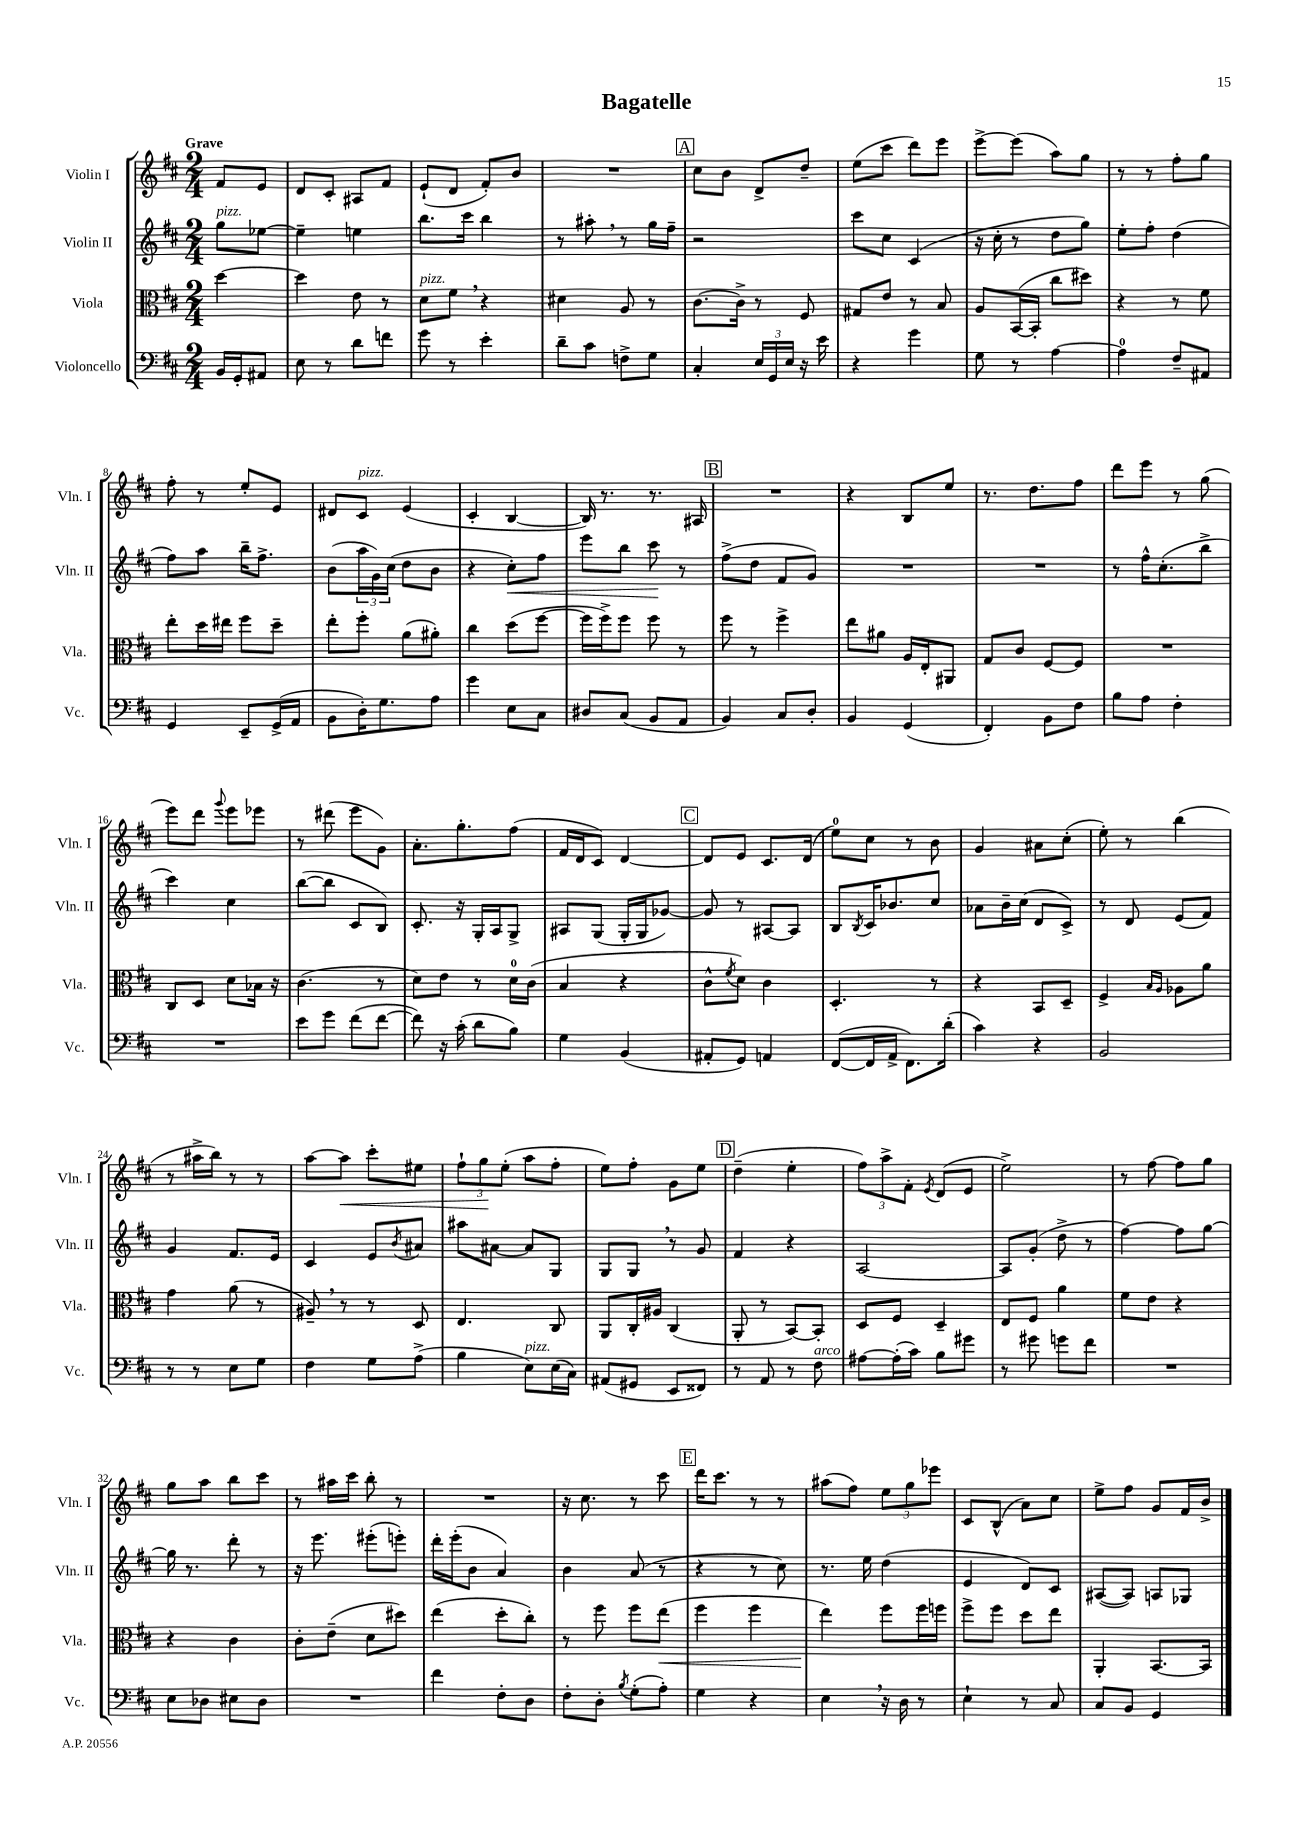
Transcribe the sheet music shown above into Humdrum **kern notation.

**kern	**kern	**dynam	**kern	**dynam	**kern	**dynam
*part4	*part3	*part3	*part2	*part2	*part1	*part1
*staff4	*staff3	*staff3	*staff2	*staff2	*staff1	*staff1
*I"Violoncello	*I"Viola	*	*I"Violin II	*	*I"Violin I	*
*I'Vc.	*I'Vla.	*	*I'Vln. II	*	*I'Vln. I	*
*clefF4	*clefC3	*	*clefG2	*	*clefG2	*
*k[f#c#]	*k[f#c#]	*	*k[f#c#]	*	*k[f#c#]	*
*M2/4	*M2/4	*	*M2/4	*	*M2/4	*
=	=	=	=	=	=	=
!	!	!	!	!	!LO:TX:a:B:t=Grave	!
!	!	!	!LO:TX:a:i:t=pizz.	!	!	!
16BB/LL	[4dd\	.	8gg\L	.	8f#/L	.
16GG'/J	.	.	.	.	.	.
8AA#X/J	.	.	[8ee-X\J	.	8e/J	.
=1	=1	=1	=1	=1	=1	=1
8E\	4dd\]	.	4ee-~\]	.	8d/L	.
8r	.	.	.	.	8c#'/J	.
8d\L	8e\	.	4een\	.	8A#X/L	.
8fn\J	8r	.	.	.	8f#/J	.
=2	=2	=2	=2	=2	=2	=2
!	!LO:TX:a:i:t=pizz.	!	!	!	!	!
8g\	8d\L	.	8.bb\L	.	(8e`/L	.
8r	8f#,\J	.	.	.	8d/J	.
.	.	.	16ccc#\Jk	.	.	.
4e'\	4r	.	4bb\	.	8f#'/L)	.
.	.	.	.	.	8b/J	.
=3	=3	=3	=3	=3	=3	=3
8d~\L	4d#X\	.	8r	.	2r	.
8c#\J	.	.	8aa#X',\	.	.	.
8Fn^\L	8A/	.	8r	.	.	.
8G\J	8r	.	16gg\LL	.	.	.
.	.	.	16ff#~\JJ	.	.	.
!!LO:REH:place=s1:t=A
=4	=4	=4	=4	=4	=4	=4
4C#'/	[8.c#\L	.	2r	.	8cc#\L	.
.	.	.	.	.	8b\J	.
.	16c#^\Jk]	.	.	.	.	.
24E/LL	8r	.	.	.	8d^/L	.
24GG/	.	.	.	.	.	.
24E/JJ	.	.	.	.	.	.
16r	8F#/	.	.	.	8dd~/J	.
16e\	.	.	.	.	.	.
=5	=5	=5	=5	=5	=5	=5
4r	8G#X/L	.	8ccc#\L	.	(8ee\L	.
.	8e/J	.	8cc#\J	.	8ccc#\J	.
4g\	8r	.	(4c#/	.	8ddd\L)	.
.	8B/	.	.	.	8eee\J	.
=6	=6	=6	=6	=6	=6	=6
8G\	8A/L	.	16r	.	[8eee^\L	.
.	.	.	16cc#'\	.	.	.
8r	([16BB/L	.	8r	.	(8eee\J]	.
.	16BB'/JJ]	.	.	.	.	.
[4A\	8cc#\L	.	8dd\L	.	8aa\L)	.
.	8dd#X\J)	.	8gg\J)	.	8gg\J	.
=7	=7	=7	=7	=7	=7	=7
4A\]	4r	.	8ee'\L	.	8r	.
.	.	.	8ff#'\J	.	8r	.
8F#~/L	8r	.	(4dd\	.	8ff#'\L	.
8AA#X/J	8f#\	.	.	.	8gg\J	.
!!LO:LB:g=z
=8	=8	=8	=8	=8	=8	=8
4GG/	8ee'\L	.	8ff#\L)	.	8ff#'\	.
.	16dd\L	.	8aa\J	.	8r	.
.	16ee#X\JJ	.	.	.	.	.
8EE~/L	8ff#\L	.	16bb~\KL	.	8ee'/L	.
.	.	.	8.ff#^\J	.	.	.
(16GG^/L	8dd~\J	.	.	.	8e/J	.
16AA/JJ	.	.	.	.	.	.
=9	=9	=9	=9	=9	=9	=9
8BB\L	8ee'\L	.	(8b\L	.	8d#X/L	.
!	!	!	!	!	!LO:TX:a:i:t=pizz.	!
16D'\K)	8ff#'\J	.	24aa\L	.	8c#/J	.
.	.	.	24g\)	.	.	.
8.G\	.	.	.	.	.	.
.	.	.	(24cc#\JJ	.	.	.
.	(8a\L	.	8dd\L	.	(4e/	.
8A\J	8a#X'\J)	.	8b\J	.	.	.
=10	=10	=10	=10	=10	=10	=10
4g\	4cc#\	.	4r	.	4c#'/	.
!	!	!	!	!LO:HP:b	!	!
8E\L	(8dd\L	.	8cc#'\L)	<	[4B/	.
8C#\J	[8ff#\J	.	8ff#\J	.	.	.
=11	=11	=11	=11	=11	=11	=11
8D#X/L	16ff#\LL]	.	8eee\L	.	16B/])	.
.	16ff#^\J)	.	.	.	8.r	.
(8C#/J	8ff#\J	.	8bb\J	.	.	.
8BB/L	8ff#\	.	8ccc#\	.	8.r	.
8AA/J	8r	.	8r	[	.	.
.	.	.	.	.	16A#X/	.
!!LO:REH:place=s1:t=B
=12	=12	=12	=12	=12	=12	=12
4BB/)	8ff#\	.	(8ff#^\L	.	2r	.
.	8r	.	8dd\J	.	.	.
8C#/L	4ff#^\	.	8f#/L	.	.	.
8D'/J	.	.	8g/J)	.	.	.
=13	=13	=13	=13	=13	=13	=13
4BB/	8ee\L	.	2r	.	4r	.
.	8a#X\J	.	.	.	.	.
(4GG/	16A/LL	.	.	.	8B/L	.
.	16E'/J	.	.	.	.	.
.	8AA#X/J	.	.	.	8ee/J	.
=14	=14	=14	=14	=14	=14	=14
4FF#'/)	8G/L	.	2r	.	8.r	.
.	8c#/J	.	.	.	.	.
.	.	.	.	.	8.dd\L	.
8BB\L	[8F#/L	.	.	.	.	.
8F#\J	8F#/J]	.	.	.	8ff#\J	.
=15	=15	=15	=15	=15	=15	=15
8B\L	2r	.	8r	.	8ddd\L	.
8A\J	.	.	16ff#^^\KL	.	8eee\J	.
.	.	.	(8.cc#'\	.	.	.
4F#'\	.	.	.	.	8r	.
.	.	.	8bb^\J	.	(8gg\	.
!!LO:LB:g=z
=16	=16	=16	=16	=16	=16	=16
2r	8C#/L	.	4ccc#\)	.	8eee\L)	.
.	8D/J	.	.	.	8ddd\J	.
.	.	.	.	.	8qqggg/	.
.	8d\L	.	4cc#\	.	8eee\L	.
.	16B-X\Jk	.	.	.	8eee-X\J	.
.	16r	.	.	.	.	.
=17	=17	=17	=17	=17	=17	=17
8e\L	(4.c#\	.	([8bb\L	.	8r	.
8g\J	.	.	8bb\J]	.	(8ddd#X\	.
(8f#\L	.	.	8c#/L	.	8eee\L	.
[8f#\J	8r	.	8B/J)	.	8g\J)	.
=18	=18	=18	=18	=18	=18	=18
8f#\])	8d\L)	.	8.c#'/	.	8.a'\L	.
16r	8e\J	.	.	.	.	.
(16c#'\	.	.	16r	.	8.gg'\	.
8d\L	8r	.	16G'/LL	.	.	.
.	.	.	16A/J	.	.	.
8B\J)	16d\LL	.	8G^/J	.	(8ff#\J	.
.	(16c#\JJ	.	.	.	.	.
=19	=19	=19	=19	=19	=19	=19
4G\	4B/	.	8A#X/L	.	16f#/LL	.
.	.	.	.	.	16d/J	.
.	.	.	(8G/J	.	8c#/J)	.
(4BB/	4r	.	16G'/LL	.	[4d/	.
.	.	.	16G/J	.	.	.
.	.	.	[8g-X/J)	.	.	.
!!LO:REH:place=s1:t=C
=20	=20	=20	=20	=20	=20	=20
8AA#X'/L	8c#^^\L	.	8g-/]	.	8d/L]	.
.	8qf#/	.	.	.	.	.
8GG/J)	8d\J)	.	8r	.	8e/J	.
4AAn/	4c#\	.	[8A#X/L	.	8.c#/L	.
.	.	.	8A#/J]	.	.	.
.	.	.	.	.	(16d/Jk	.
=21	=21	=21	=21	=21	=21	=21
([8FF#/L	4.D'/	.	8B/L	.	8ee\L)	.
.	.	.	8qB/	.	.	.
16FF#/L]	.	.	16c#/K	.	8cc#\J	.
16AA^/JJ	.	.	8.b-X/	.	.	.
8.FF#\L)	.	.	.	.	8r	.
.	8r	.	8cc#/J	.	8b\	.
(16d'\Jk	.	.	.	.	.	.
=22	=22	=22	=22	=22	=22	=22
4c#\)	4r	.	8a-X\L	.	4g/	.
.	.	.	16b~\L	.	.	.
.	.	.	(16cc#\JJ	.	.	.
4r	8BB/L	.	8d/L	.	8a#X\L	.
.	8D~/J	.	8c#^/J)	.	(8cc#'\J	.
=23	=23	=23	=23	=23	=23	=23
2BB/	4F#^/	.	8r	.	8ee'\)	.
.	.	.	8d/	.	8r	.
.	16qqB/LL	.	.	.	.	.
.	16qqA/JJ	.	.	.	.	.
.	8A-X\L	.	(8e/L	.	(4bb\	.
.	8a\J	.	8f#/J)	.	.	.
!!LO:LB:g=z
=24	=24	=24	=24	=24	=24	=24
8r	4g\	.	4g/	.	8r	.
8r	.	.	.	.	16aa#X^\LL	.
.	.	.	.	.	16bb\JJ)	.
8E\L	(8a\	.	8.f#/L	.	8r	.
8G\J	8r	.	.	.	8r	.
.	.	.	16e/Jk	.	.	.
=25	=25	=25	=25	=25	=25	=25
4F#\	8A#X~,/)	.	4c#/	.	[8aa\L	.
!	!	!	!	!	!	!LO:HP:b
.	8r	.	.	.	8aa\J]	<
8G\L	8r	.	8e/L	.	8ccc#'\L	.
.	.	.	8qb/	.	.	.
(8A^\J	8D/	.	8a#X/J	.	8ee#X\J	.
=26	=26	=26	=26	=26	=26	=26
4B\	4.E/	.	8aa#X\L	.	12ff#`\L	.
.	.	.	.	.	12gg\	.
.	.	.	[8a#X\J	.	.	.
.	.	.	.	.	(12ee'\J	[
!LO:TX:a:i:t=pizz.	!	!	!	!	!	!
8E\L)	.	.	8a#/L]	.	8aa\L	.
(16E\L	8C#/	.	8G/J	.	8ff#'\J	.
16C#\JJ)	.	.	.	.	.	.
=27	=27	=27	=27	=27	=27	=27
(8AA#X/L	8AA/L	.	8G/L	.	8ee\L)	.
8GG#X/J	16C#'/L	.	8G,/J	.	8ff#'\J	.
.	16A#X/JJ	.	.	.	.	.
8EE/L	(4C#/	.	8r	.	8g\L	.
8FF##X/J)	.	.	8g/	.	8ee\J	.
!!LO:REH:place=s1:t=D
=28	=28	=28	=28	=28	=28	=28
8r	8AA'/	.	4f#/	.	(4dd~\	.
8AA/	8r	.	.	.	.	.
8r	[8BB/L)	.	4r	.	4ee'\	.
!LO:TX:a:i:t=arco	!	!	!	!	!	!
8F#\	8BB'/J]	.	.	.	.	.
=29	=29	=29	=29	=29	=29	=29
[8A#X\L	8D/L	.	[2A/	.	12ff#\L)	.
.	.	.	.	.	12aa^\	.
(16A#'\L]	8F#/J	.	.	.	.	.
.	.	.	.	.	12f#'\J	.
16c#\JJ)	.	.	.	.	.	.
.	.	.	.	.	8qe/	.
8B\L	4D~/	.	.	.	(8d/L	.
8g#X\J	.	.	.	.	8e/J	.
=30	=30	=30	=30	=30	=30	=30
8r	8E/L	.	8A/L]	.	2ee^\)	.
8g#X\	8F#/J	.	(8g'/J	.	.	.
8gn\L	4a\	.	8dd^\	.	.	.
8f#\J	.	.	8r	.	.	.
=31	=31	=31	=31	=31	=31	=31
2r	8f#\L	.	[4ff#\)	.	8r	.
.	8e\J	.	.	.	[8ff#\	.
.	4r	.	8ff#\L]	.	8ff#\L]	.
.	.	.	[8gg\J	.	8gg\J	.
!!LO:LB:g=z
=32	=32	=32	=32	=32	=32	=32
8E\L	4r	.	16gg\]	.	8gg\L	.
.	.	.	8.r	.	.	.
8D-X\J	.	.	.	.	8aa\J	.
8E#X\L	4c#\	.	8ddd'\	.	8bb\L	.
8D-\J	.	.	8r	.	8ccc#\J	.
=33	=33	=33	=33	=33	=33	=33
2r	8c#'\L	.	16r	.	8r	.
.	.	.	8.eee\	.	.	.
.	(8e~\J	.	.	.	16aa#X\LL	.
.	.	.	.	.	16ccc#\JJ	.
.	8d\L	.	(8eee#X'\L	.	8bb'\	.
.	8dd#X\J)	.	8eeen'\J)	.	8r	.
=34	=34	=34	=34	=34	=34	=34
4f#\	(4ee\	.	16ddd'\LL	.	2r	.
.	.	.	(16eee'\J	.	.	.
.	.	.	8b\J	.	.	.
8F#'\L	8dd'\L	.	4a/)	.	.	.
8D\J	8cc#'\J)	.	.	.	.	.
=35	=35	=35	=35	=35	=35	=35
8F#'\L	8r	.	4b\	.	16r	.
.	.	.	.	.	8.cc#\	.
8D'\J	8ff#\	.	.	.	.	.
8qB/	.	.	.	.	.	.
(8G'\L	8ff#\L	.	(8a/	.	8r	.
!	!	!LO:HP:b	!	!	!	!
8A'\J)	(8ee\J	<	8r	.	8ccc#\	.
!!LO:REH:place=s1:t=E
=36	=36	=36	=36	=36	=36	=36
4G\	4ff#\	.	4r	.	16ddd\KL	.
.	.	.	.	.	8.ccc#\J	.
4r	4ff#\	.	8r	.	8r	.
.	.	.	8cc#\)	.	8r	.
=37	=37	=37	=37	=37	=37	=37
4E,\	4ee\)	.	8.r	.	(8aa#X\L	.
.	.	.	.	.	8ff#\J)	.
.	.	.	16ee\	.	.	.
16r	8ff#\L	[	(4dd\	.	12ee\L	.
16D\	.	.	.	.	.	.
.	.	.	.	.	12gg\	.
8r	16ff#\L	.	.	.	.	.
.	.	.	.	.	12eee-X\J	.
.	16ffn\JJ	.	.	.	.	.
=38	=38	=38	=38	=38	=38	=38
4E`\	8ff#^\L	.	4e/	.	8c#/L	.
.	8ff#\J	.	.	.	(8B^^/J	.
8r	8dd\L	.	8d/L)	.	8a\L)	.
8C#/	8ee\J	.	8c#/J	.	8cc#\J	.
=39	=39	=39	=39	=39	=39	=39
8C#/L	4AA'/	.	([8A#X/L	.	8ee^\L	.
8BB/J	.	.	8A#/J])	.	8ff#\J	.
4GG/	[8.BB/L	.	8An/L	.	8g/L	.
.	.	.	8G-X/J	.	16f#/L	.
.	16BB/Jk]	.	.	.	16b^/JJ	.
==	==	==	==	==	==	==
*-	*-	*-	*-	*-	*-	*-
